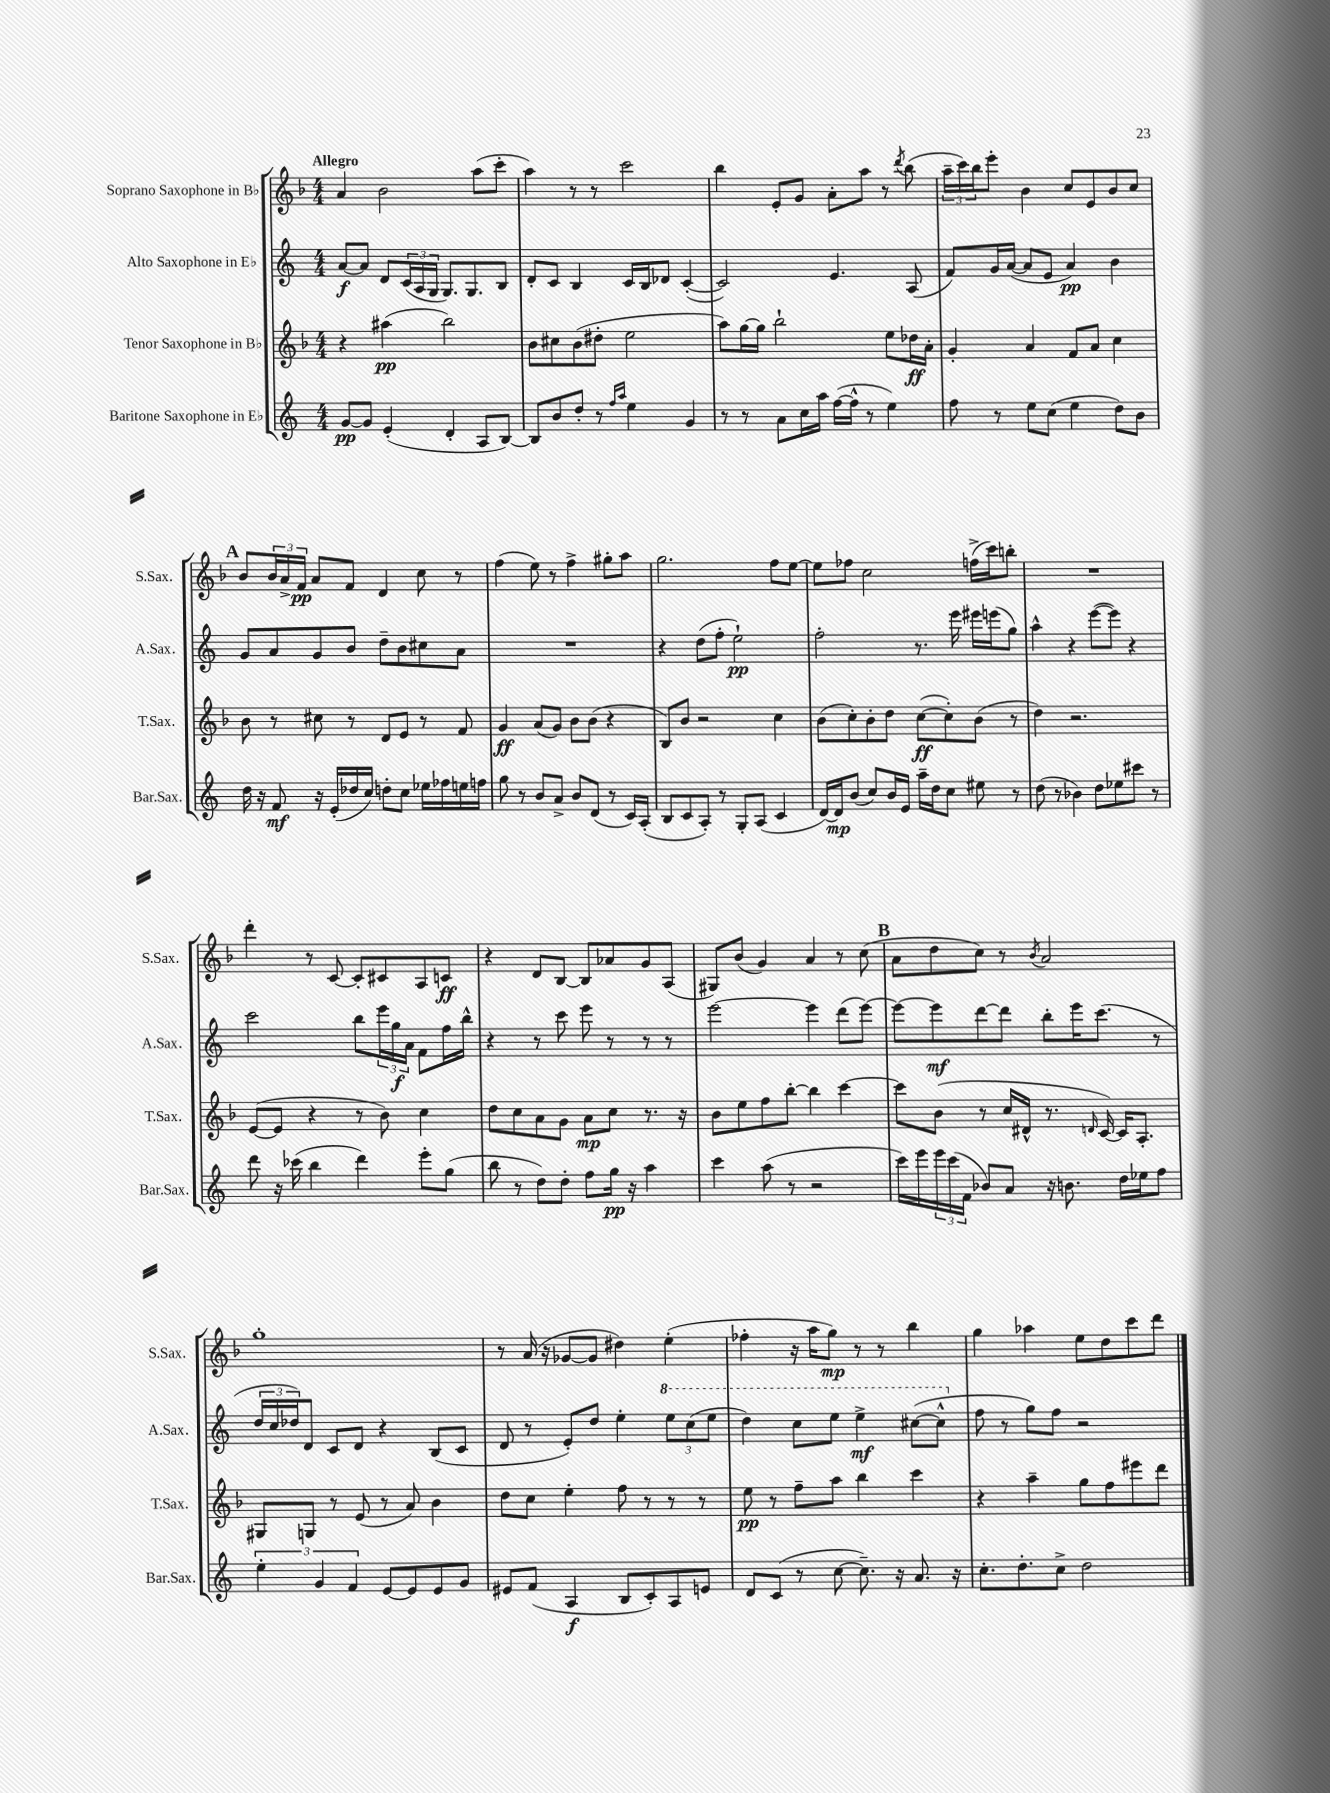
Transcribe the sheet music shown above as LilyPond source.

<<
\new StaffGroup <<
\new Staff = "s0" \with { instrumentName = "Soprano Saxophone in Bb" shortInstrumentName = "S.Sax." } {
    \clef treble \key f \major \numericTimeSignature \time 4/4 \tempo "Allegro"
    a'4 bes'2 a''8( c'''8-. |
    a''4) r8 r8 c'''2 |
    bes''4 e'8-. g'8 a'8-. a''8 r8 \acciaccatura { d'''8 } bes''8( |
    \tuplet 3/2 { a''16-- c'''16) bes''16 } e'''8-. bes'4 c''8 e'8 bes'8 c''8 |
    \mark \markup { \bold "A" } bes'8 \tuplet 3/2 { bes'16 a'16-> f'16\pp } a'8 f'8 d'4 c''8 r8 |
    f''4( e''8) r8 f''4-> gis''8-. a''8 |
    g''2. f''8 e''8~ |
    e''8 fes''8 c''2 f''16->( c'''16) b''8-. |
    R1 |
    d'''4-. r8 c'8~ c'8-. cis'8 a8 c'8\ff |
    r4 d'8 bes8~ bes8 aes'8 g'8 a8( |
    gis8) bes'8( g'4) a'4 r8 c''8( |
    \mark \markup { \bold "B" } a'8 d''8 c''8) r8 \acciaccatura { bes'8 } a'2 |
    g''1-. |
    r8 a'16( r16 ges'8~ ges'8 dis''4) e''4-.( |
    fes''4-. r16 a''16 g''8\mp) r8 r8 bes''4 |
    g''4 aes''4 e''8 d''8 c'''8 d'''8 \bar "|." |
}
\new Staff = "s1" \with { instrumentName = "Alto Saxophone in Eb" shortInstrumentName = "A.Sax." } {
    \clef treble \key c \major \numericTimeSignature \time 4/4
    a'8~\f a'8 d'8 \tuplet 3/2 { c'16( a16 g16 } g8.) g8. b8 |
    d'8-. c'8 b4 c'16 b16 des'8 c'4~-.( |
    c'2) e'4. a8( |
    f'8) g'16 a'16~( a'8 e'8 a'4\pp) b'4 |
    \mark \markup { \bold "A" } g'8 a'8 g'8 b'8 d''8-- b'8 cis''8 a'8 |
    R1 |
    r4 d''8( f''8-. e''2-!\pp) |
    f''2-. r8. e'''16 eis'''16 e'''16( g''8) |
    a''4-^ r4 e'''8~( e'''8) r4 |
    c'''2 b''8 \tuplet 3/2 { e'''16 g''16\f a'16 } f'8 f''16 b''16-^ |
    r4 r8 c'''8 e'''8 r8 r8 r8 |
    e'''2~ e'''4 d'''8( e'''8~) |
    \mark \markup { \bold "B" } e'''8~ e'''8\mf d'''8~ d'''8 b''8-. e'''16 c'''8.( r8 |
    \tuplet 3/2 { d''16 c''16 des''16) } d'8 c'8 d'8 r4 b8( c'8 |
    d'8 r8 e'8-.) d''8 e''4-. \tuplet 3/2 { \ottava #1 e'''8 c'''8( e'''8 } |
    d'''4) c'''8 e'''8 e'''4->\mf cis'''8~( cis'''8-^ \ottava #0 |
    f''8 r8 g''8) f''8 r2 \bar "|." |
}
\new Staff = "s2" \with { instrumentName = "Tenor Saxophone in Bb" shortInstrumentName = "T.Sax." } {
    \clef treble \key f \major \numericTimeSignature \time 4/4
    r4 ais''4\pp( bes''2) |
    bes'8 cis''8 bes'8( dis''8-. e''2 |
    a''8) g''16~ g''16 bes''2-! e''8 des''16\ff a'16-. |
    g'4-. a'4 f'8 a'8 c''4 |
    \mark \markup { \bold "A" } bes'8 r8 cis''8 r8 d'8 e'8 r8 f'8 |
    g'4\ff a'8( g'8) bes'8 bes'8( r4 |
    bes8) bes'8 r2 c''4 |
    bes'8( c''8-.) bes'8-. d''8 c''8~\ff( c''8-.) bes'8( r8 |
    d''4) r2. |
    e'8~( e'8 r4 r8 bes'8) c''4 |
    d''8 c''8 a'8 g'8 a'8\mp c''8 r8. r16 |
    bes'8 e''8 f''8 bes''8~-. bes''4 c'''4~ |
    \mark \markup { \bold "B" } c'''8 bes'8( r8 c''16 dis'16-^ r8. \grace { d'16 } c'16~) c'16 a8.-. |
    gis8 g8 r8 e'8( r8 a'8) bes'4 |
    d''8 c''8 e''4-. f''8 r8 r8 r8 |
    e''8\pp r8 f''8-- a''8 bes''4 c'''4 |
    r4 a''4-- g''8 f''8 eis'''8 d'''8 \bar "|." |
}
\new Staff = "s3" \with { instrumentName = "Baritone Saxophone in Eb" shortInstrumentName = "Bar.Sax." } {
    \clef treble \key c \major \numericTimeSignature \time 4/4
    g'8~\pp g'8 e'4-.( d'4-. a8 b8~) |
    b8 b'8 d''8-. r8 \grace { f''16 a''16 } e''4 g'4 |
    r8 r8 a'8 c''16 a''16 f''16~( f''16-^ r8 e''4) |
    f''8 r8 e''8 c''8( e''4 d''8) b'8 |
    \mark \markup { \bold "A" } d''16 r16 f'8\mf r16 e'16-.( des''16 c''16) d''8-. c''8 ees''16 fes''16 e''16 f''16 |
    g''8 r8 b'8 a'8-> b'8 d'8( r8 c'16) a16-.( |
    b8 c'8 a8-.) r8 g8-. a8( c'4 |
    d'16~) d'16\mp b'8( c''8) b'16 e'16 a''16-- d''16 c''8 eis''8 r8 |
    d''8( r8 bes'4) d''8 ees''8 cis'''8 r8 |
    d'''8 r16 ces'''16( b''4 d'''4) e'''8-. g''8( |
    b''8 r8 d''8) d''8-. f''8 g''16\pp r16 a''4 |
    c'''4 a''8( r8 r2 |
    \mark \markup { \bold "B" } c'''16) e'''16 \tuplet 3/2 { e'''16 c'''16( f'16 } bes'8) a'8 r16 b'8. d''16 ees''16 f''8 |
    \tuplet 3/2 { e''4-. g'4 f'4 } e'8~ e'8 e'8 g'8 |
    eis'8 f'8( a4\f b8 c'8-.) a8 e'8 |
    d'8 c'8( r8 c''8~ c''8.--) r16 a'8. r16 |
    c''8.-. d''8.-. c''8-> d''2 \bar "|." |
}
>>
>>
\layout { \context { \Score \remove "Bar_number_engraver" } }
